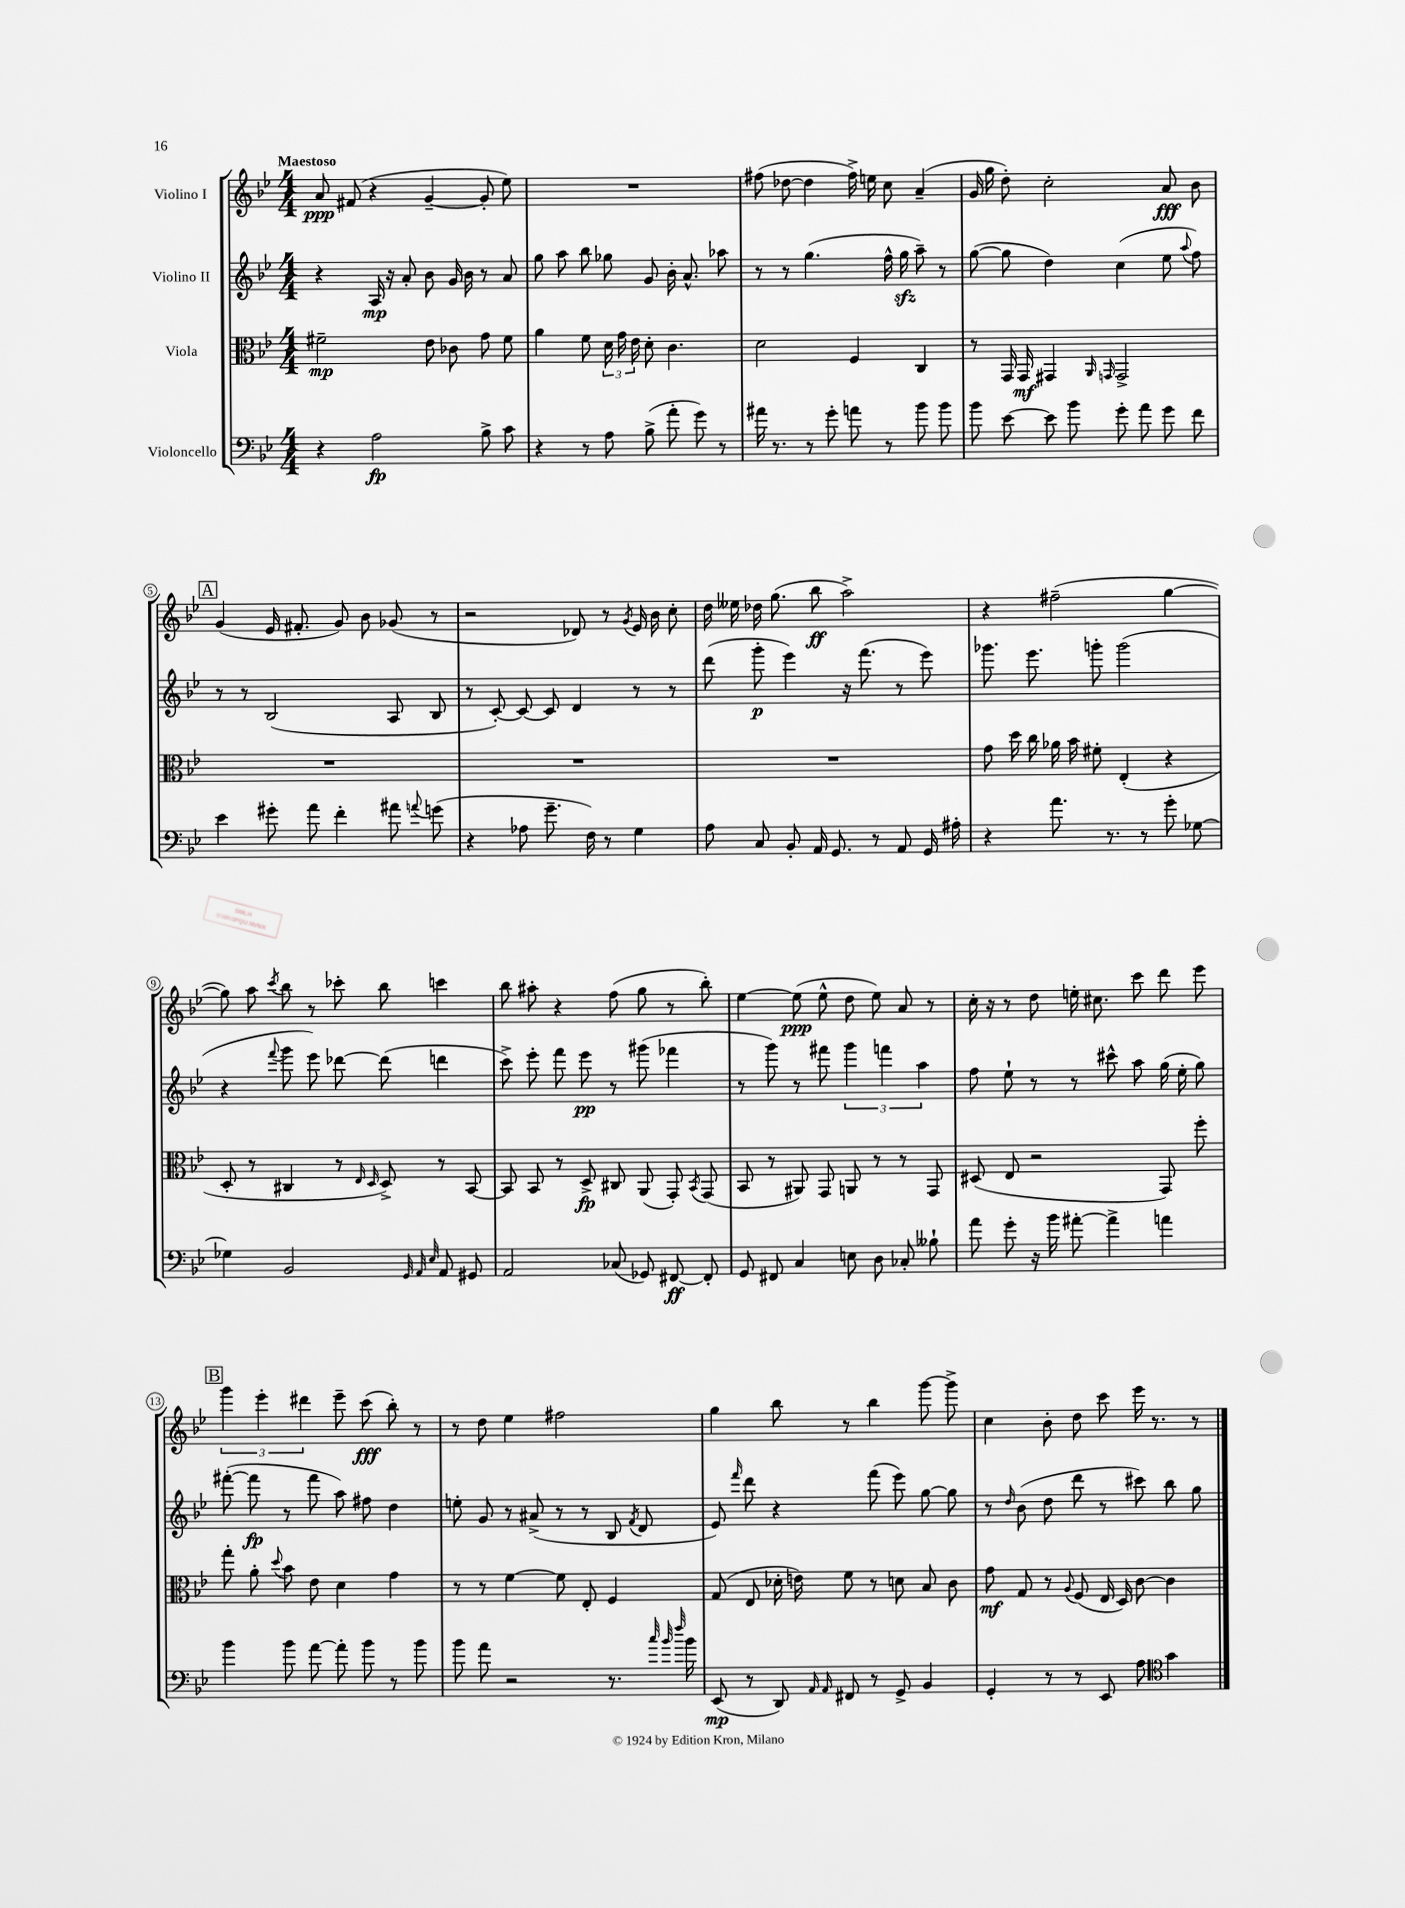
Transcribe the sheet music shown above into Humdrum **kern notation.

**kern	**dynam	**kern	**dynam	**kern	**dynam	**kern	**dynam
*part4	*part4	*part3	*part3	*part2	*part2	*part1	*part1
*staff4	*staff4	*staff3	*staff3	*staff2	*staff2	*staff1	*staff1
*I"Violoncello	*	*I"Viola	*	*I"Violino II	*	*I"Violino I	*
*clefF4	*	*clefC3	*	*clefG2	*	*clefG2	*
*k[b-e-]	*	*k[b-e-]	*	*k[b-e-]	*	*k[b-e-]	*
*M4/4	*	*M4/4	*	*M4/4	*	*M4/4	*
=1	=1	=1	=1	=1	=1	=1	=1
!	!	!	!	!	!	!LO:TX:a:B:t=Maestoso	!
4r	.	2f#X~\	mp	4r	.	8a/	ppp
.	.	.	.	.	.	(8f#X/	.
2A\	fp	.	.	16A/	mp	4r	.
.	.	.	.	16r	.	.	.
.	.	.	.	8a'/	.	.	.
.	.	8e-\	.	8b-\	.	[4g~/	.
.	.	8c-X\	.	16g/	.	.	.
.	.	.	.	16b-\	.	.	.
8B-^\	.	8g\	.	8r	.	8g'/]	.
8c\	.	8f#\	.	8a/	.	8ee-\)	.
=2	=2	=2	=2	=2	=2	=2	=2
4r	.	4a\	.	8gg\	.	1r	.
.	.	.	.	8aa\	.	.	.
8r	.	8f\	.	8bb-\	.	.	.
8A\	.	24d\	.	8gg-X\	.	.	.
.	.	24g\	.	.	.	.	.
.	.	24e-\	.	.	.	.	.
(8B-^\	.	8d'\	.	8g/	.	.	.
8a'\	.	4.c\	.	16b-'\	.	.	.
.	.	.	.	8.a^^/	.	.	.
8g\)	.	.	.	.	.	.	.
8r	.	.	.	8aa-X\	.	.	.
=3	=3	=3	=3	=3	=3	=3	=3
16a#X\	.	2d\	.	8r	.	(8ff#X\	.
8.r	.	.	.	.	.	.	.
.	.	.	.	8r	.	[8dd-X\	.
8r	.	.	.	(4.gg\	.	4dd-\]	.
8g'\	.	.	.	.	.	.	.
8an\	.	4F/	.	.	.	16ff#^\)	.
.	.	.	.	.	.	16een\	.
8r	.	.	.	16ff^^\	.	8cc\	.
.	.	.	.	16ggzz\	.	.	.
8b-\	.	4C/	.	8aa~\)	.	(4a~/	.
8b-\	.	.	.	8r	.	.	.
=4	=4	=4	=4	=4	=4	=4	=4
8b-\	.	8r	.	([8gg\	.	16g/	.
.	.	.	.	.	.	16gg\	.
[8e-\	.	16GG/	.	8gg\]	.	8dd'\)	.
.	.	16GG/	mf	.	.	.	.
8e-\]	.	4GG#X/	.	4dd\)	.	2cc'\	.
8b-\	.	.	.	.	.	.	.
.	.	16qqAA/	.	.	.	.	.
.	.	16qqGGn/	.	.	.	.	.
8g'\	.	2GG^/	.	(4cc\	.	.	.
8a\	.	.	.	.	.	.	.
8g\	.	.	.	8ee-\	.	8a/	fff
.	.	.	.	8qqaa/	.	.	.
8f\	.	.	.	8ff\)	.	8b-\	.
!!LO:LB:g=z
!!LO:REH:place=s1:t=A
=5	=5	=5	=5	=5	=5	=5	=5
4e-\	.	1r	.	8r	.	(4g/	.
.	.	.	.	8r	.	.	.
8g#X'\	.	.	.	(2B-/	.	16e-/	.
.	.	.	.	.	.	8.f#X'/	.
8a\	.	.	.	.	.	.	.
4f'\	.	.	.	.	.	8g/)	.
.	.	.	.	.	.	8b-\	.
8a#X\	.	.	.	8A/	.	(8g-X/	.
8qqan/	.	.	.	.	.	.	.
(8gn\	.	.	.	8B-/	.	8r	.
=6	=6	=6	=6	=6	=6	=6	=6
4r	.	1r	.	8r	.	2r	.
.	.	.	.	[8c'/)	.	.	.
8A-X\	.	.	.	8c/_	.	.	.
8.g~\	.	.	.	8c/]	.	.	.
.	.	.	.	4d/	.	8d-X/)	.
16F\)	.	.	.	.	.	.	.
8r	.	.	.	.	.	8r	.
.	.	.	.	.	.	8qg/	.
4G\	.	.	.	8r	.	16e-/	.
.	.	.	.	.	.	16b-\	.
.	.	.	.	8r	.	8cc'\	.
=7	=7	=7	=7	=7	=7	=7	=7
8A\	.	1r	.	(8ddd\	.	16dd\	.
.	.	.	.	.	.	16ee--X\	.
8C/	.	.	.	8ggg'\	p	16dd-X\	.
.	.	.	.	.	.	(8.gg\	.
8BB-'/	.	.	.	4eee-\)	.	.	.
16AA/	.	.	.	.	.	8bb-\	ff
8.GG/	.	.	.	.	.	.	.
.	.	.	.	16r	.	2aa^\)	.
.	.	.	.	(8.fff\	.	.	.
8r	.	.	.	.	.	.	.
8AA/	.	.	.	8r	.	.	.
16GG/	.	.	.	8eee-\)	.	.	.
16A#X'\	.	.	.	.	.	.	.
=8	=8	=8	=8	=8	=8	=8	=8
4r	.	8g\	.	8.ggg-X\	.	4r	.
.	.	16dd\	.	.	.	.	.
.	.	16cc\	.	8.eee-\	.	.	.
8.a\	.	16a-X\	.	.	.	(2ff#X~\	.
.	.	16b-\	.	.	.	.	.
.	.	8f#X'\	.	8gggn'\	.	.	.
8.r	.	.	.	.	.	.	.
.	.	(4E-'/	.	(2ggg\	.	.	.
8r	.	.	.	.	.	.	.
8g'\	.	4r	.	.	.	[4gg\	.
[8G-X\	.	.	.	.	.	.	.
!!LO:LB:g=z
=9	=9	=9	=9	=9	=9	=9	=9
4G-X\]	.	8D'/	.	4r	.	8gg\])	.
.	.	8r	.	.	.	8aa\	.
.	.	.	.	8qqfff/	.	8qccc/	.
2BB-/	.	4C#X/	.	8ggg\	.	8bb-\	.
.	.	.	.	8eee-\)	.	8r	.
.	.	8r	.	[8ddd-X\	.	8ccc-X'\	.
.	.	16qqE-/	.	.	.	.	.
.	.	16qqD/	.	.	.	.	.
.	.	8D^/)	.	(8ddd-\]	.	8bb-\	.
32qqGG/	.	.	.	.	.	.	.
32qqAA/	.	.	.	.	.	.	.
32qqE-/	.	.	.	.	.	.	.
8AA/	.	8r	.	4dddn\	.	4cccn\	.
8GG#X/	.	[8BB-/	.	.	.	.	.
=10	=10	=10	=10	=10	=10	=10	=10
2AA/	.	8BB-/]	.	8ccc^\)	.	8bb-\	.
.	.	8BB-/	.	8eee-'\	.	8aa#X'\	.
.	.	8r	.	8fff\	.	4r	.
.	.	8D^/	fp	8eee-\	pp	.	.
(8C-X/	.	8C#X/	.	8r	.	(8ff\	.
8GG-X/)	.	(8AA/	.	(8ggg#X\	.	8gg\	.
[8FF#X/	ff	8GG'/)	.	4fff-X\	.	8r	.
.	.	8qBB-/	.	.	.	.	.
8FF#'/]	.	(8GG/	.	.	.	8bb-'\)	.
=11	=11	=11	=11	=11	=11	=11	=11
8GG/	.	8BB-/	.	8r	.	[4ee-\	.
8FF#X/	.	8r	.	8ggg\)	.	.	.
4C/	.	8AA#X/)	.	8r	.	(8ee-\]	ppp
.	.	8GG/	.	8fff#X\	.	8ee-^^\	.
8En\	.	8AAn/	.	6ggg\	.	8dd\	.
8D\	.	8r	.	.	.	8ee-\)	.
.	.	.	.	6fffn\	.	.	.
8C-X'/	.	8r	.	.	.	8a/	.
.	.	.	.	6aa\	.	.	.
8B--X`\	.	8GG/	.	.	.	8r	.
=12	=12	=12	=12	=12	=12	=12	=12
8a\	.	(8D#X/	.	8ff\	.	16cc'\	.
.	.	.	.	.	.	16r	.
8g'\	.	8E-/	.	8ee-`\	.	8r	.
16r	.	2r	.	8r	.	8dd\	.
16b-\	.	.	.	.	.	.	.
[8a#X'\	.	.	.	8r	.	16een'\	.
.	.	.	.	.	.	8.cc#X\	.
4a#^\]	.	.	.	8ccc#X^^\	.	.	.
.	.	.	.	8aa\	.	8ccc\	.
4an\	.	8GG/)	.	(16gg\	.	8ddd\	.
.	.	.	.	16ee-'\	.	.	.
.	.	8ff'\	.	8gg\)	.	8eee-\	.
!!LO:LB:g=z
!!LO:REH:place=s1:t=B
=13	=13	=13	=13	=13	=13	=13	=13
4b-\	.	8gg'\	.	([8fff#X'\	.	6ggg\	.
.	.	8a'\	.	8fff#\]	fp	.	.
.	.	.	.	.	.	6eee-'\	.
.	.	8qqdd/	.	.	.	.	.
8b-\	.	8b-\	.	8r	.	.	.
.	.	.	.	.	.	6ddd#X\	.
[8a\	.	8e-\	.	8fff#\	.	.	.
8a'\]	.	4d\	.	8aa\)	.	8eee-~\	.
8b-\	.	.	.	8ff#X\	.	(8ccc\	fff
8r	.	4g\	.	4dd\	.	8bb-'\)	.
8b-\	.	.	.	.	.	8r	.
=14	=14	=14	=14	=14	=14	=14	=14
8b-\	.	8r	.	8een'\	.	8r	.
8a\	.	8r	.	8g/	.	8dd\	.
2r	.	[4f\	.	8r	.	4ee-\	.
.	.	.	.	(8a#X^/	.	.	.
.	.	8f\]	.	8r	.	2ff#X\	.
.	.	8E-'/	.	8r	.	.	.
8.r	.	4F/	.	8B-/	.	.	.
.	.	.	.	8qf/	.	.	.
.	.	.	.	8d/	.	.	.
32qqcc/	.	.	.	.	.	.	.
32qqb-/	.	.	.	.	.	.	.
32qqff/	.	.	.	.	.	.	.
16b-\	.	.	.	.	.	.	.
=15	=15	=15	=15	=15	=15	=15	=15
(8EE-/	mp	(8G/	.	8e-/)	.	4gg\	.
.	.	.	.	16qqfff/	.	.	.
8r	.	8E-/	.	8ddd\	.	.	.
8DD/)	.	16d-X'\	.	4r	.	8bb-\	.
.	.	16en\)	.	.	.	.	.
16qqAA/	.	.	.	.	.	.	.
16qqAA/	.	.	.	.	.	.	.
8FF#X/	.	8f\	.	.	.	8r	.
8r	.	8r	.	(8fff\	.	4bb-\	.
8GG^/	.	8dn\	.	8eee-\)	.	.	.
4BB-/	.	8B-/	.	[8gg\	.	[8ggg\	.
.	.	8c\	.	8gg\]	.	8ggg^\]	.
=16	=16	=16	=16	=16	=16	=16	=16
4GG'/	.	8g\	mf	8r	.	4cc\	.
.	.	.	.	16qqdd/	.	.	.
.	.	8G/	.	(8b-\	.	.	.
8r	.	8r	.	8dd\	.	8b-'\	.
.	.	8qqA/	.	.	.	.	.
8r	.	(8F/	.	8ddd\	.	8dd\	.
8EE-/	.	16E-/	.	8r	.	8ccc\	.
.	.	16D/)	.	.	.	.	.
8A\	.	[8c\	.	8ccc#X\)	.	16eee-\	.
.	.	.	.	.	.	8.r	.
*clefC4	*	*	*	*	*	*	*
4g\	.	4c\]	.	8bb-\	.	.	.
.	.	.	.	8gg\	.	8r	.
==	==	==	==	==	==	==	==
*-	*-	*-	*-	*-	*-	*-	*-
